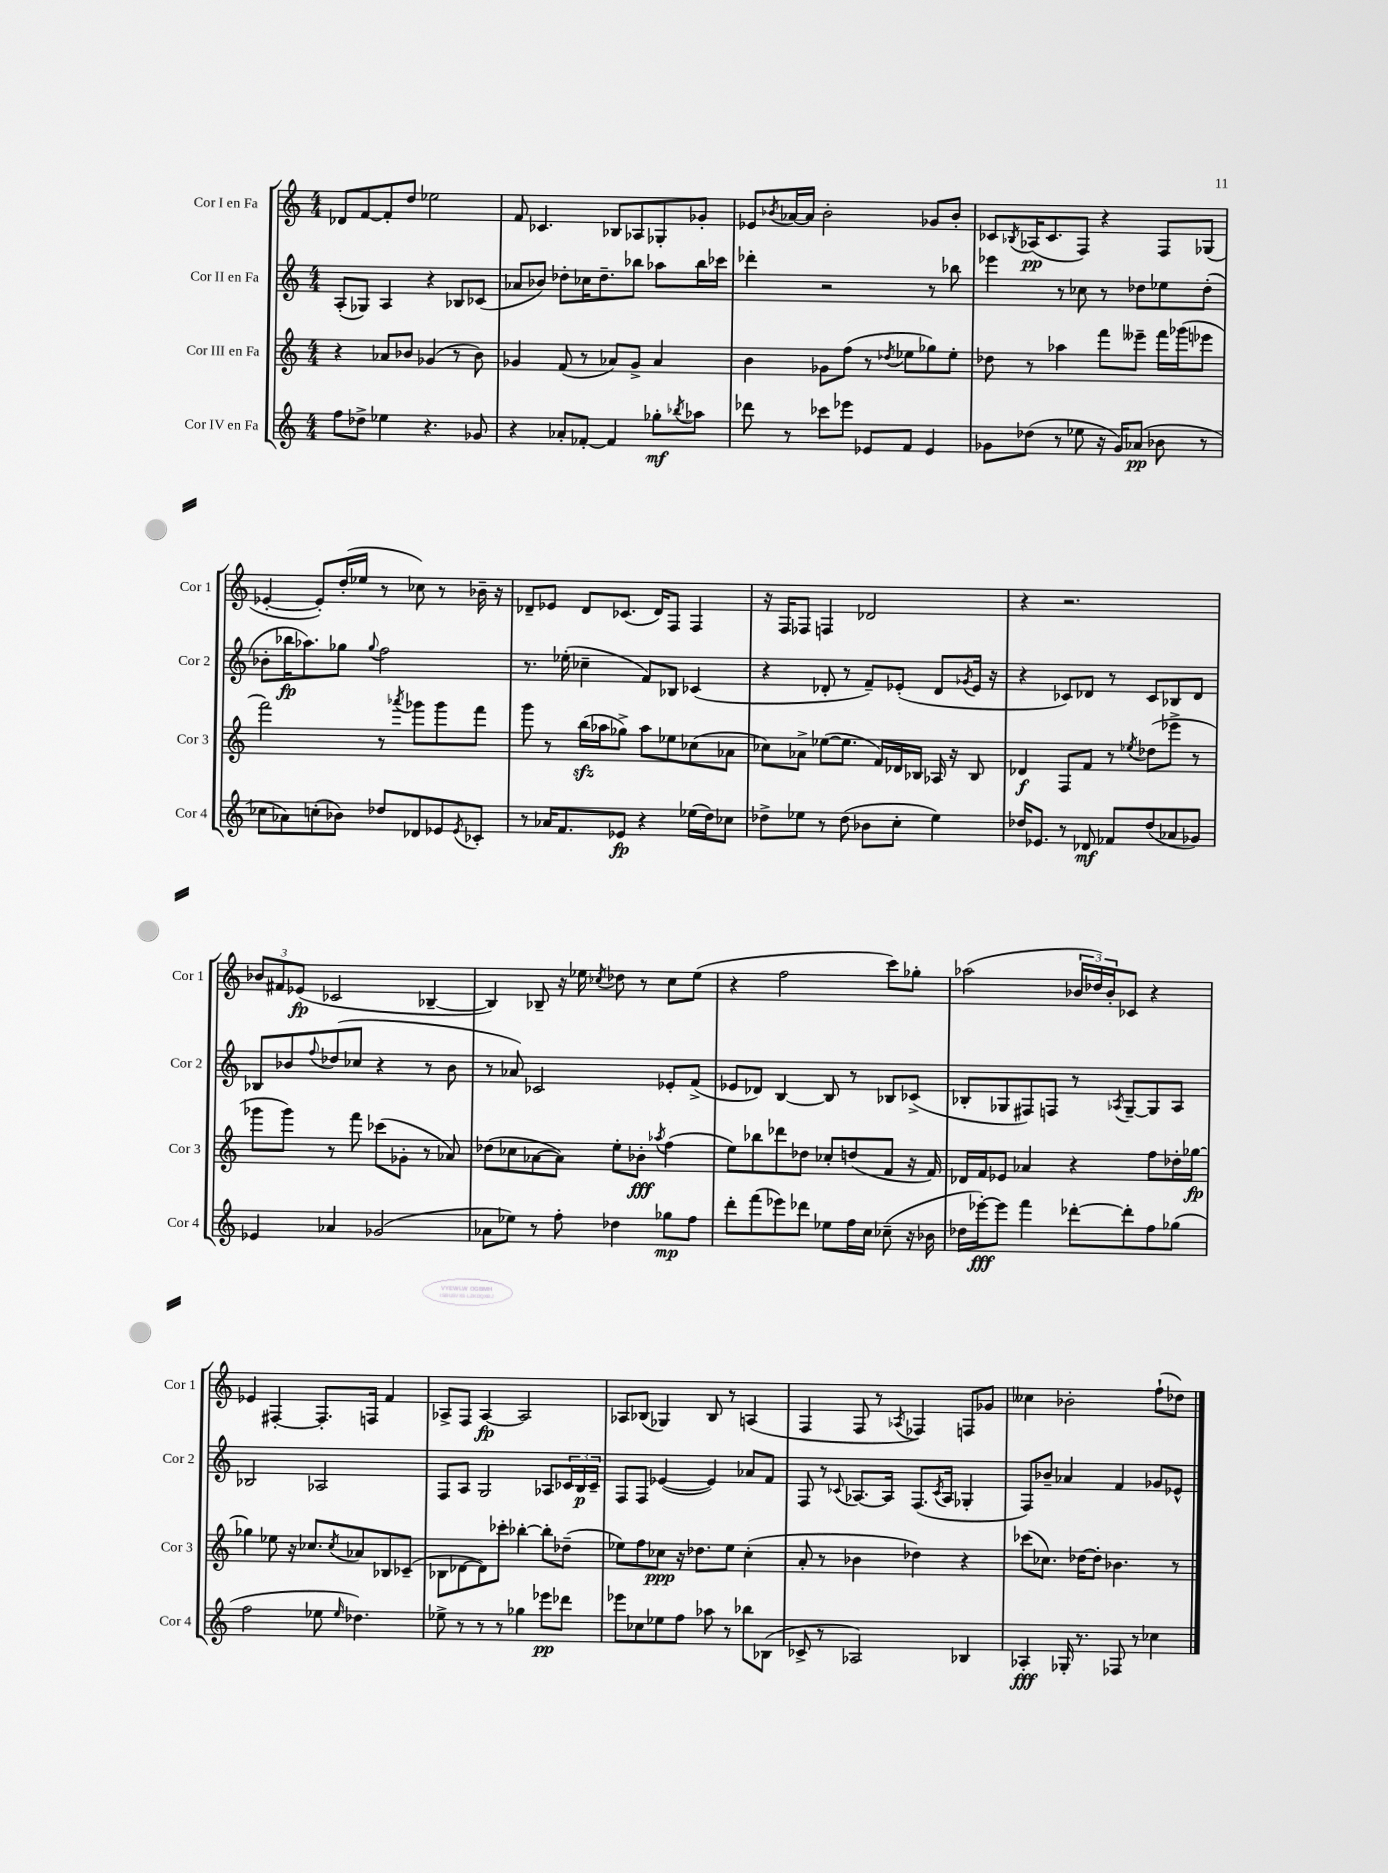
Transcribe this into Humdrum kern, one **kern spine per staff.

**kern	**kern	**kern	**kern
*staff4	*staff3	*staff2	*staff1
*clefG2	*clefG2	*clefG2	*clefG2
*k[]	*k[]	*k[]	*k[]
*M4/4	*M4/4	*M4/4	*M4/4
8ff	4r	(8A'	8d-
8dd-^	.	8G-)	[8f
4ee-	8a-	4A	8f']
.	8b-	.	8dd
4.r	(4g-	4r	2ee-
.	8r	8B-	.
8g-	8b-)	(8c-	.
=	=	=	=
4r	4g-	8a-	8f
.	.	8b-)	4.c-
8a-'	(8f	8dd-'	.
[8f-'	8r	16cc-	.
.	.	8.dd-~	.
4f-]	8a-)	.	8B-
.	8g-^	8bb-	8A-
8gg-'	4a-	8aa-	8G-'
8qbb-	.	.	.
8aa-	.	16bb-	8g-'
.	.	16ccc-	.
=	=	=	=
8ddd-	4b	4ddd-'	8e-
.	.	.	8qb-
8r	.	.	[16a-
.	.	.	16a-]
8ccc-	8g-	2r	2b-'
8eee-	(8ff	.	.
8e-	8r	.	.
.	8qdd-	.	.
8f	8ee-	.	.
4e-	8gg-)	8r	8g-
.	8ee-'	8bb-	8b-'
=	=	=	=
8g-	8dd-	4eee-	8c-
.	.	.	8qB-
(8dd-	8r	.	(16A-
.	.	.	8.c-
8r	4aa-	8r	.
8ee-	.	8cc-	8F)
16r	8fff	8r	4r
16g-)	.	.	.
(8a-	8eee--~	8dd-	.
8b-	16fff	8ee-	8F
.	(16ggg-	.	.
8r	8eee-	(8dd-'	(8G-
=	=	=	=
8cc-	2fff)	8b-'	[4e-'
8a-)	.	16bb-	.
.	.	8.aa-)	.
(8cc'	.	.	8e-'])
8b-)	.	8gg-	(16dd'
.	.	.	16ee-
.	.	8qqgg-	.
8dd-	8r	2ff	8r
.	8qaaa-	.	.
8d-	8ggg-	.	8cc-)
8e-	8ggg-	.	8r
8qe-	.	.	.
8c-'	8fff	.	16b-~
.	.	.	16r
=	=	=	=
8r	8ggg	8.r	8d-~
16a-	8r	.	8e-
8.f	.	(16ee-'	.
.	(16bb	4cc-~	8d-
.	16aa-	.	.
8e-	8gg-^)	.	(8.c-
4r	8aa-	8f)	.
.	.	.	16d-)
.	8ee-	8B-	8F
(16ee-	(8cc-	(4c-	4F
16dd)	.	.	.
8cc-	8a-	.	.
=	=	=	=
8dd-^	8cc-)	4r	16r
.	.	.	16F
8ee-	8a-^	.	8F-
8r	([8ee-	8d-'	4F
(8dd-	8.ee-]	8r	.
8b-	.	8f~)	2d-
.	16f)	.	.
8cc'	16d-	(8e-'	.
.	16B-	.	.
4ee-)	16A-	8d-	.
.	16r	.	.
.	.	8qg-	.
.	8B-	16e-	.
.	.	16r	.
=	=	=	=
16dd-	4d-	4r	4r
8.e-	.	.	.
8r	8F	8c-)	2.r
8d-	8f	8d-	.
8f-	8r	8r	.
.	8qee-	.	.
(8dd-	(8dd-	8c-	.
8a-	8eee-^	8B-	.
8g-)	8r	8d-	.
=	=	=	=
4e-	8ggg-	8B-	12b-
.	.	.	12f#
.	8ggg-)	8b-	.
.	.	.	(12e-
.	.	8qqff	.
4a-	8r	(8dd-	2c-
.	8fff	8cc-	.
(2g-	(8ccc-	4r	.
.	8g-'	.	.
.	8r	8r	[4B-~
.	8a-)	8b-	.
=	=	=	=
8a-	(8dd-	8r	4B-])
8ee-)	8cc-	8a-)	.
8r	[8a-	2c-	8B-~
8ff'	8a-])	.	16r
.	.	.	16ee-
.	.	.	8qcc-
4dd-	8ee'	.	8dd-
.	8b-'	.	8r
.	8qaa-	.	.
8gg-	(4ff	8e-'	8cc-
8ff	.	(8f^	(8ee-
=	=	=	=
8ddd'	8ee)	8e-	4r
(8fff	8bb-	8d-)	.
8eee-)	8ddd-	[4B	2ff
8ddd-	8dd-	.	.
8ee-	8cc-'	8B]	.
16ff	(8dd	8r	.
16cc	.	.	.
(8cc-~	8f	8B-	8ccc)
16r	16r	(8c-^	8gg-'
16b-	16f)	.	.
=	=	=	=
16dd-	16d-	8B-'	(2aa-
[16eee-')	16f	.	.
8eee-]	8e-	8G-	.
4fff	4a-	8F#)	.
.	.	8F	.
[8ddd-'	4r	8r	24b-
.	.	.	24dd-)
.	.	.	24b-'
.	.	8qA-	.
8ddd-']	.	[8G-~	8c-
8ff	8ff	8G-]	4r
(8gg-	16dd-'	8A-	.
.	[16gg-	.	.
=	=	=	=
2ff	4gg-]	2B-	4e-
.	8ee-	.	[4F#'
.	16r	.	.
.	8.cc-	.	.
8ee-	.	2A-	8.F#']
16qqee-	8qcc-	.	.
4.dd-)	8a-	.	.
.	.	.	16F
.	8B-	.	4f
.	(8c-~	.	.
=	=	=	=
8ee-^	8B-	8F	8A-^
8r	[8d-	8A	8F
8r	8d-])	2G	[4A-
8r	8ccc-'	.	.
4gg-	[4bb-'	.	2A-]
8eee-	8bb-']	8A-	.
8ddd-	(8dd-~	24c-	.
.	.	24B	.
.	.	24c-~	.
=	=	=	=
8eee-	8ee-)	8F	8A-
8cc-	8ff	8F	(8B-
8ee-	8cc-	([4e-	4G-)
8ff	16r	.	.
.	8.dd-	.	.
8aa-	.	4e-])	8B-
8r	8ee-	.	8r
8bb-	(4cc-'	8a-	(4A
(8B-	.	8f	.
=	=	=	=
8c-^	8a'	8F	4F
8r	8r	8r	.
.	.	8qqc-	.
2A-)	4b-	[8.A-	8F
.	.	.	8r
.	.	16A-]	.
.	.	.	8qA-
.	4dd-)	(8.F	4F-)
.	.	8qc-	.
.	.	16A-	.
4B-	4r	4G-'	8F
.	.	.	8g-
=	=	=	=
4A-'	(8ccc-	8F)	4cc--
.	8.cc-)	8b-~	.
16G-'	.	4a-	2b-'
8.r	[16dd-	.	.
.	8dd-']	.	.
8F-	4.b-	4f	.
8r	.	.	.
4cc-	.	8g-	(8ff`
.	8r	8e-^^	8dd-)
==	==	==	==
*-	*-	*-	*-
